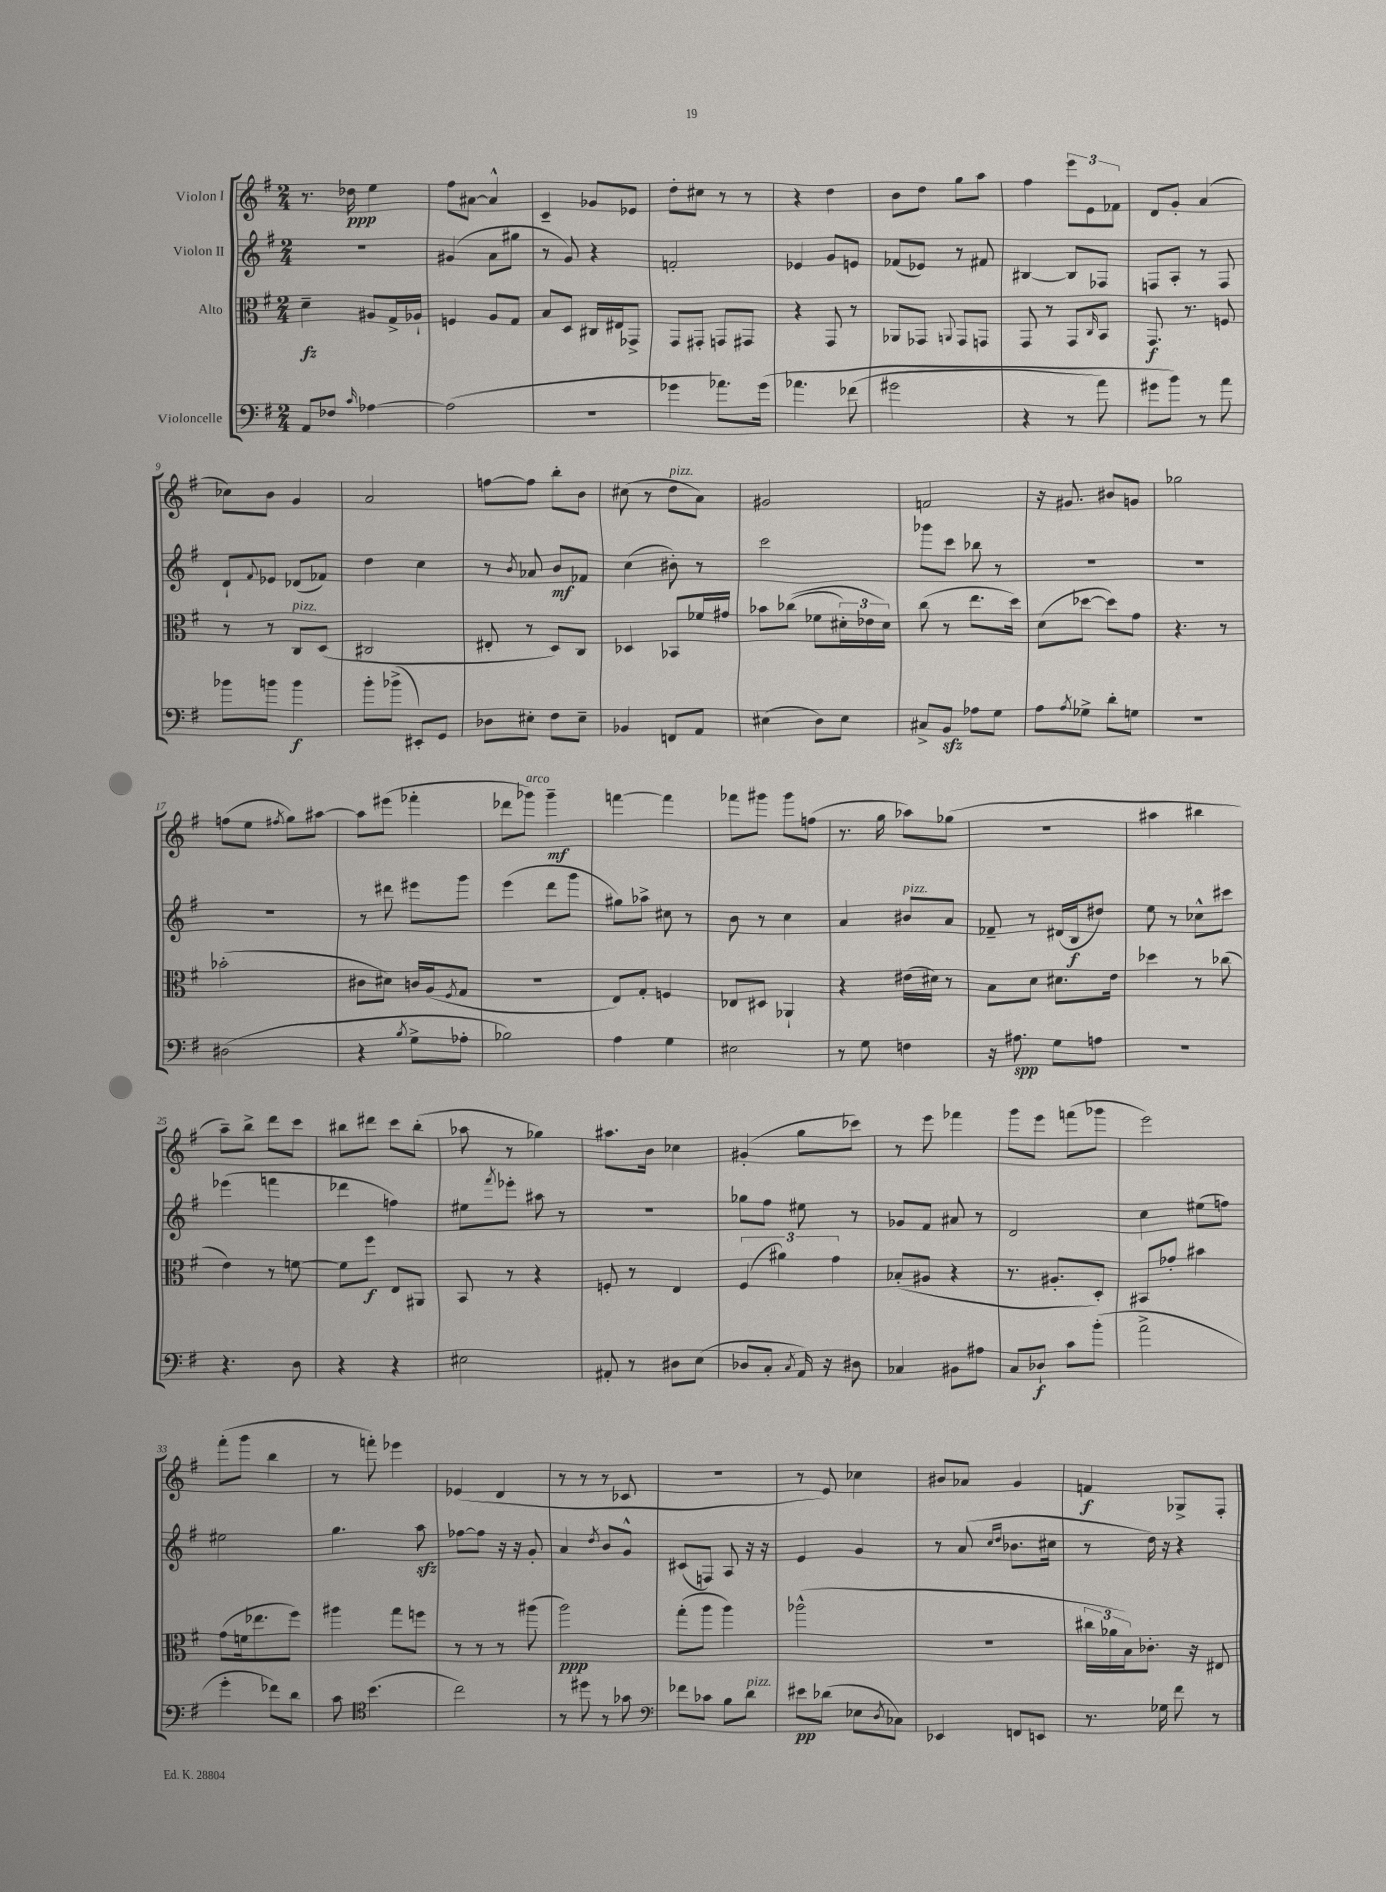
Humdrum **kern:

**kern	**dynam	**kern	**dynam	**kern	**dynam	**kern	**dynam
*part4	*part4	*part3	*part3	*part2	*part2	*part1	*part1
*staff4	*staff4	*staff3	*staff3	*staff2	*staff2	*staff1	*staff1
*I"Violoncelle	*	*I"Alto	*	*I"Violon II	*	*I"Violon I	*
*clefF4	*	*clefC3	*	*clefG2	*	*clefG2	*
*k[f#]	*	*k[f#]	*	*k[f#]	*	*k[f#]	*
*M2/4	*	*M2/4	*	*M2/4	*	*M2/4	*
=1	=1	=1	=1	=1	=1	=1	=1
8AA/L	.	4d~\	fz	2r	.	8.r	.
8F-X/J	.	.	.	.	.	.	.
.	.	.	.	.	.	16dd-X\	ppp
16qqc/	.	.	.	.	.	.	.
[4A-X\	.	8A#X/L	.	.	.	4ee\	.
.	.	16G^/L	.	.	.	.	.
.	.	16A-X`/JJ	.	.	.	.	.
=2	=2	=2	=2	=2	=2	=2	=2
(2A-\]	.	4Fn/	.	(4g#X/	.	8ff#\L	.
.	.	.	.	.	.	[8a#X\J	.
.	.	8A/L	.	8a\L	.	4a#^^/]	.
.	.	8G/J	.	8gg#X\J	.	.	.
=3	=3	=3	=3	=3	=3	=3	=3
2r	.	8B/L	.	8r	.	4c~/	.
.	.	8D/J	.	8g/)	.	.	.
.	.	16C#X/LL	.	4r	.	8g-X/L	.
.	.	16E#X/J	.	.	.	.	.
.	.	8GG-X^/J	.	.	.	8e-X/J	.
=4	=4	=4	=4	=4	=4	=4	=4
4g-X\	.	8GG/L	.	2fn'/	.	8dd'\L	.
.	.	8GG#X'/J	.	.	.	8cc#X\J	.
8.a-X\L)	.	8GGn/L	.	.	.	8r	.
.	.	8GG#X/J	.	.	.	8r	.
(16g-\Jk	.	.	.	.	.	.	.
=5	=5	=5	=5	=5	=5	=5	=5
4.a-X\	.	4r	.	4e-X/	.	4r	.
.	.	8GG/	.	8g/L	.	4dd\	.
(8f-X\	.	8r	.	8en/J	.	.	.
=6	=6	=6	=6	=6	=6	=6	=6
2g#X\	.	8AA-X/L	.	(8f-X/L	.	8b\L	.
.	.	8GG-X/J	.	8e-X/J)	.	8dd\J	.
.	.	8qqAAn/	.	.	.	.	.
.	.	8GG-/L	.	8r	.	8gg\L	.
.	.	8GGn/J	.	8f#X/	.	8aa\J	.
=7	=7	=7	=7	=7	=7	=7	=7
4r	.	8GG/	.	[4B#X/	.	4ff#\	.
.	.	8r	.	.	.	.	.
8r	.	8GG/L	.	8B#/L]	.	12eee\L	.
.	.	.	.	.	.	12e\	.
.	.	16qqC/	.	.	.	.	.
8a\)	.	8BB/J	.	8F-X/J	.	.	.
.	.	.	.	.	.	12f-X\J	.
=8	=8	=8	=8	=8	=8	=8	=8
8g#X\L	.	8.GG/	f	8Fn/L	.	8d/L	.
8b\J)	.	.	.	8A'/J	.	8g'/J	.
.	.	8.r	.	.	.	.	.
8r	.	.	.	8r	.	(4a/	.
8a\	.	8Fn/	.	8F/	.	.	.
!!LO:LB:g=z
=9	=9	=9	=9	=9	=9	=9	=9
8b-X\L	.	8r	.	8d`/L	.	8cc-X\L)	.
.	.	.	.	8qqf#/	.	.	.
8bn\J	.	8r	.	8e-X/J	.	8b\J	.
!	!	!LO:TX:a:i:t=pizz.	!	!	!	!	!
4b\	f	8C/L	.	(8d-X/L	.	4g/	.
.	.	(8D/J	.	8f-X/J)	.	.	.
=10	=10	=10	=10	=10	=10	=10	=10
8b'\L	.	2C#X/	.	4dd\	.	2a/	.
(8b-X^\J	.	.	.	.	.	.	.
8EE#X'/L)	.	.	.	4cc\	.	.	.
8GG/J	.	.	.	.	.	.	.
=11	=11	=11	=11	=11	=11	=11	=11
8D-X\L	.	8E#X'/	.	8r	.	[8ffn\L	.
.	.	.	.	8qb/	.	.	.
8E#X'\J	.	8r	.	8a-X/	.	8ff\J]	.
8F#\L	.	8D/L)	.	8b/L	mf	8bb'\L	.
8E#~\J	.	8C/J	.	8f-X/J	.	8b\J	.
=12	=12	=12	=12	=12	=12	=12	=12
4BB-X/	.	4D-X/	.	(4cc\	.	(8cc#X\	.
.	.	.	.	.	.	8r	.
!	!	!	!	!	!	!LO:TX:a:i:t=pizz.	!
8FFn/L	.	8BB-X/L	.	8b#X'\)	.	8dd\L	.
8AA/J	.	16f-X/L	.	8r	.	8a\J)	.
.	.	16g#X/JJ	.	.	.	.	.
=13	=13	=13	=13	=13	=13	=13	=13
(4E#X\	.	8b-X\L	.	2ccc\	.	2g#X/	.
.	.	((8cc-X\J	.	.	.	.	.
8D\L)	.	8f-X\L	.	.	.	.	.
8E#\J	.	24d#X'\L)	.	.	.	.	.
.	.	24e-X\	.	.	.	.	.
.	.	24d#\JJ)	.	.	.	.	.
=14	=14	=14	=14	=14	=14	=14	=14
8C#X^/L	.	(8cc\	.	8ggg-X\L	.	2fn/	.
8BBzz/J	.	8r	.	8ccc\J	.	.	.
8A-X\L	.	8.ee\L	.	8bb-X\	.	.	.
8G\J	.	.	.	8r	.	.	.
.	.	16dd\Jk)	.	.	.	.	.
=15	=15	=15	=15	=15	=15	=15	=15
8A\L	.	(8d\L	.	2r	.	16r	.
.	.	.	.	.	.	8.g#X/	.
8qA/	.	.	.	.	.	.	.
8G-X^\J	.	[8dd-X\J	.	.	.	.	.
8d'\L	.	8dd-\L])	.	.	.	8b#X/L	.
8Gn\J	.	8g\J	.	.	.	8gn/J	.
=16	=16	=16	=16	=16	=16	=16	=16
2r	.	4.r	.	2r	.	2gg-X\	.
.	.	8r	.	.	.	.	.
!!LO:LB:g=z
=17	=17	=17	=17	=17	=17	=17	=17
(2D#X\	.	(2b-X'\	.	2r	.	(8ffn\L	.
.	.	.	.	.	.	8ee\J	.
.	.	.	.	.	.	8qff#X/	.
.	.	.	.	.	.	8gg\L)	.
.	.	.	.	.	.	[8aa#X\J	.
=18	=18	=18	=18	=18	=18	=18	=18
4r	.	8c#X\L	.	8r	.	8aa#\L]	.
.	.	8d#X\J)	.	8ddd#X\	.	(8eee#X\J	.
8qB/	.	.	.	.	.	.	.
8G^\L	.	16cn/LL	.	8eee#X\L	.	4fff-X'\	.
.	.	(16A/J	.	.	.	.	.
.	.	8qF#/	.	.	.	.	.
8A-X'\J	.	8G/J	.	8ggg\J	.	.	.
=19	=19	=19	=19	=19	=19	=19	=19
2B-X\)	.	2r	.	(4eee\	.	8ddd-X\L	.
!	!	!	!	!	!	!LO:TX:a:i:t=arco	!
.	.	.	.	.	.	8ggg-X\J)	.
.	.	.	.	8ddd\L	.	4ggg-~\	mf
.	.	.	.	8ggg\J	.	.	.
=20	=20	=20	=20	=20	=20	=20	=20
4A\	.	8E/L)	.	8gg#X\L)	.	[4fffn\	.
.	.	8G'/J	.	8aa-X^\J	.	.	.
4G\	.	4Fn/	.	8cc#X\	.	4fff\]	.
.	.	.	.	8r	.	.	.
=21	=21	=21	=21	=21	=21	=21	=21
2E#X\	.	8E-X/L	.	8b\	.	8fff-X\L	.
.	.	8D#X/J	.	8r	.	8ggg#X\J	.
.	.	4AA-X`/	.	4cc\	.	8ggg#\L	.
.	.	.	.	.	.	(8ffn\J	.
=22	=22	=22	=22	=22	=22	=22	=22
8r	.	4r	.	4a/	.	8.r	.
8G\	.	.	.	.	.	.	.
.	.	.	.	.	.	16gg\	.
!	!	!	!	!LO:TX:a:i:t=pizz.	!	!	!
4Fn\	.	(16e#X\LL	.	8b#X/L	.	8aa-X\L)	.
.	.	16d#X\JJ)	.	.	.	.	.
.	.	8r	.	8a/J	.	(8gg-X\J	.
=23	=23	=23	=23	=23	=23	=23	=23
16r	.	8B\L	.	8f-X~/	.	2r	.
8.A#X\	spp	.	.	.	.	.	.
.	.	8d\J	.	8r	.	.	.
8G\L	.	8.d#X\L	.	(16d#X/LL	.	.	.
.	.	.	.	16B/J	f	.	.
8An\J	.	.	.	8dd#X/J)	.	.	.
.	.	16e\Jk	.	.	.	.	.
=24	=24	=24	=24	=24	=24	=24	=24
2r	.	4dd-X\	.	8ee\	.	4aa#X\	.
.	.	.	.	8r	.	.	.
.	.	8r	.	8cc-X^^\L	.	4bb#X\	.
.	.	(8cc-X\	.	8ccc#X\J	.	.	.
!!LO:LB:g=z
=25	=25	=25	=25	=25	=25	=25	=25
4.r	.	4e\)	.	(4eee-X\	.	8aa~\L)	.
.	.	.	.	.	.	8bb^\J	.
.	.	8r	.	4fffn\	.	8ddd\L	.
8D\	.	[8fn\	.	.	.	8ccc\J	.
=26	=26	=26	=26	=26	=26	=26	=26
4r	.	8f\L]	.	4ddd-X\	.	8bb#X\L	.
.	.	8ff#\J	f	.	.	8ddd#X\J	.
4r	.	8E/L	.	4ffn\)	.	8ccc\L	.
.	.	8AA#X/J	.	.	.	(8bb#'\J	.
=27	=27	=27	=27	=27	=27	=27	=27
2E#X\	.	8BB/	.	8ee#X\L	.	8aa-X\	.
.	.	.	.	8qfff#/	.	.	.
.	.	8r	.	8eee-X'\J	.	8r	.
.	.	4r	.	8aa#X\	.	4gg-X\)	.
.	.	.	.	8r	.	.	.
=28	=28	=28	=28	=28	=28	=28	=28
8AA#X'/	.	8Fn'/	.	2r	.	8.aa#X\L	.
8r	.	8r	.	.	.	.	.
.	.	.	.	.	.	16b\Jk	.
8D#X\L	.	4E/	.	.	.	4cc-X\	.
(8E\J	.	.	.	.	.	.	.
=29	=29	=29	=29	=29	=29	=29	=29
8D-X/L	.	(6F#/	.	8gg-X\L	.	(4g#X'/	.
8C'/J	.	.	.	8ff#\J	.	.	.
.	.	6a#X\)	.	.	.	.	.
8qC/	.	.	.	.	.	.	.
16AA/)	.	.	.	8ee#X\	.	8gg\L	.
16r	.	.	.	.	.	.	.
.	.	6g\	.	.	.	.	.
8D#X\	.	.	.	8r	.	8ccc-X\J)	.
=30	=30	=30	=30	=30	=30	=30	=30
4C-X/	.	(8B-X'/L	.	8g-X/L	.	8r	.
.	.	8A#X/J	.	8f#/J	.	8eee\	.
8BB#X\L	.	4r	.	8a#X/	.	4fff-X\	.
8A#X\J	.	.	.	8r	.	.	.
=31	=31	=31	=31	=31	=31	=31	=31
8C/L	.	8.r	.	2d/	.	8ggg\L	.
8D-X`/J	f	.	.	.	.	8eee\J	.
.	.	8.A#X'/L	.	.	.	.	.
8c\L	.	.	.	.	.	(8fffn\L	.
(8b'\J	.	8D'/J)	.	.	.	8ggg-X\J	.
=32	=32	=32	=32	=32	=32	=32	=32
2a^\	.	8BB#X/L	.	4cc\	.	2eee\)	.
.	.	8g-X'/J	.	.	.	.	.
.	.	4b#X\	.	(8ee#X\L	.	.	.
.	.	.	.	8ffn\J)	.	.	.
!!LO:LB:g=z
=33	=33	=33	=33	=33	=33	=33	=33
4g'\	.	(8g\L	.	2ee#X\	.	(8fff#'\L	.
.	.	16fn\k	.	.	.	8ggg\J	.
.	.	8.ee-X\	.	.	.	.	.
8f-X\L)	.	.	.	.	.	4bb\	.
8d\J	.	8ff#\J)	.	.	.	.	.
=34	=34	=34	=34	=34	=34	=34	=34
8c\	.	4aa#X\	.	4.gg\	.	8r	.
*clefC4	*	*	*	*	*	*	*
(4.b\	.	.	.	.	.	8fffn'\)	.
.	.	8gg\L	.	.	.	4eee-X\	.
.	.	8ffn\J	.	8aazz\	.	.	.
=35	=35	=35	=35	=35	=35	=35	=35
2cc\)	.	8r	.	[8ff-X\L	.	(4e-X/	.
.	.	8r	.	8ff-\J]	.	.	.
.	.	8r	.	16r	.	4d/	.
.	.	.	.	16r	.	.	.
.	.	(8aa#X\	.	8g'/	.	.	.
=36	=36	=36	=36	=36	=36	=36	=36
8r	.	2aa\)	ppp	4a/	.	8r	.
8dd#X\	.	.	.	.	.	8r	.
.	.	.	.	8qdd/	.	.	.
8r	.	.	.	8b/L	.	8r	.
8g-X\	.	.	.	8g^^/J	.	8c-X/	.
=37	=37	=37	=37	=37	=37	=37	=37
*clefF4	*	*	*	*	*	*	*
8f-X\L	.	(8gg'\L	.	(8c#X/L	.	2r	.
8c-X\J	.	8aa\J	.	8Fn/J)	.	.	.
8B\L	.	4aa\)	.	8A/	.	.	.
!LO:TX:a:i:t=pizz.	!	!	!	!	!	!	!
8d\J	.	.	.	16r	.	.	.
.	.	.	.	16r	.	.	.
=38	=38	=38	=38	=38	=38	=38	=38
8e#X\L	pp	(2aa-X^^\	.	4e/	.	8r	.
(8d-X\J	.	.	.	.	.	8e/)	.
8E-X\L	.	.	.	4g/	.	4cc-X\	.
8qD/	.	.	.	.	.	.	.
8C-X\J)	.	.	.	.	.	.	.
=39	=39	=39	=39	=39	=39	=39	=39
4EE-X/	.	2r	.	8r	.	8b#X/L	.
.	.	.	.	(8a/	.	8a-X/J	.
.	.	.	.	16qqcc/LL	.	.	.
.	.	.	.	16qqdd/JJ	.	.	.
8FFn/L	.	.	.	8.b-X\L	.	4g/	.
8EEn/J	.	.	.	.	.	.	.
.	.	.	.	16cc#X\Jk	.	.	.
=40	=40	=40	=40	=40	=40	=40	=40
8.r	.	24cc#X\LL	.	8r	.	4fn/	f
.	.	24a-X\	.	.	.	.	.
.	.	24B\J)	.	.	.	.	.
.	.	8.c-X'\J	.	16dd\)	.	.	.
16G-X\	.	.	.	16r	.	.	.
8f#\	.	.	.	4r	.	8G-X^/L	.
.	.	16r	.	.	.	.	.
8r	.	8E#X/	.	.	.	8F#'/J	.
==	==	==	==	==	==	==	==
*-	*-	*-	*-	*-	*-	*-	*-
